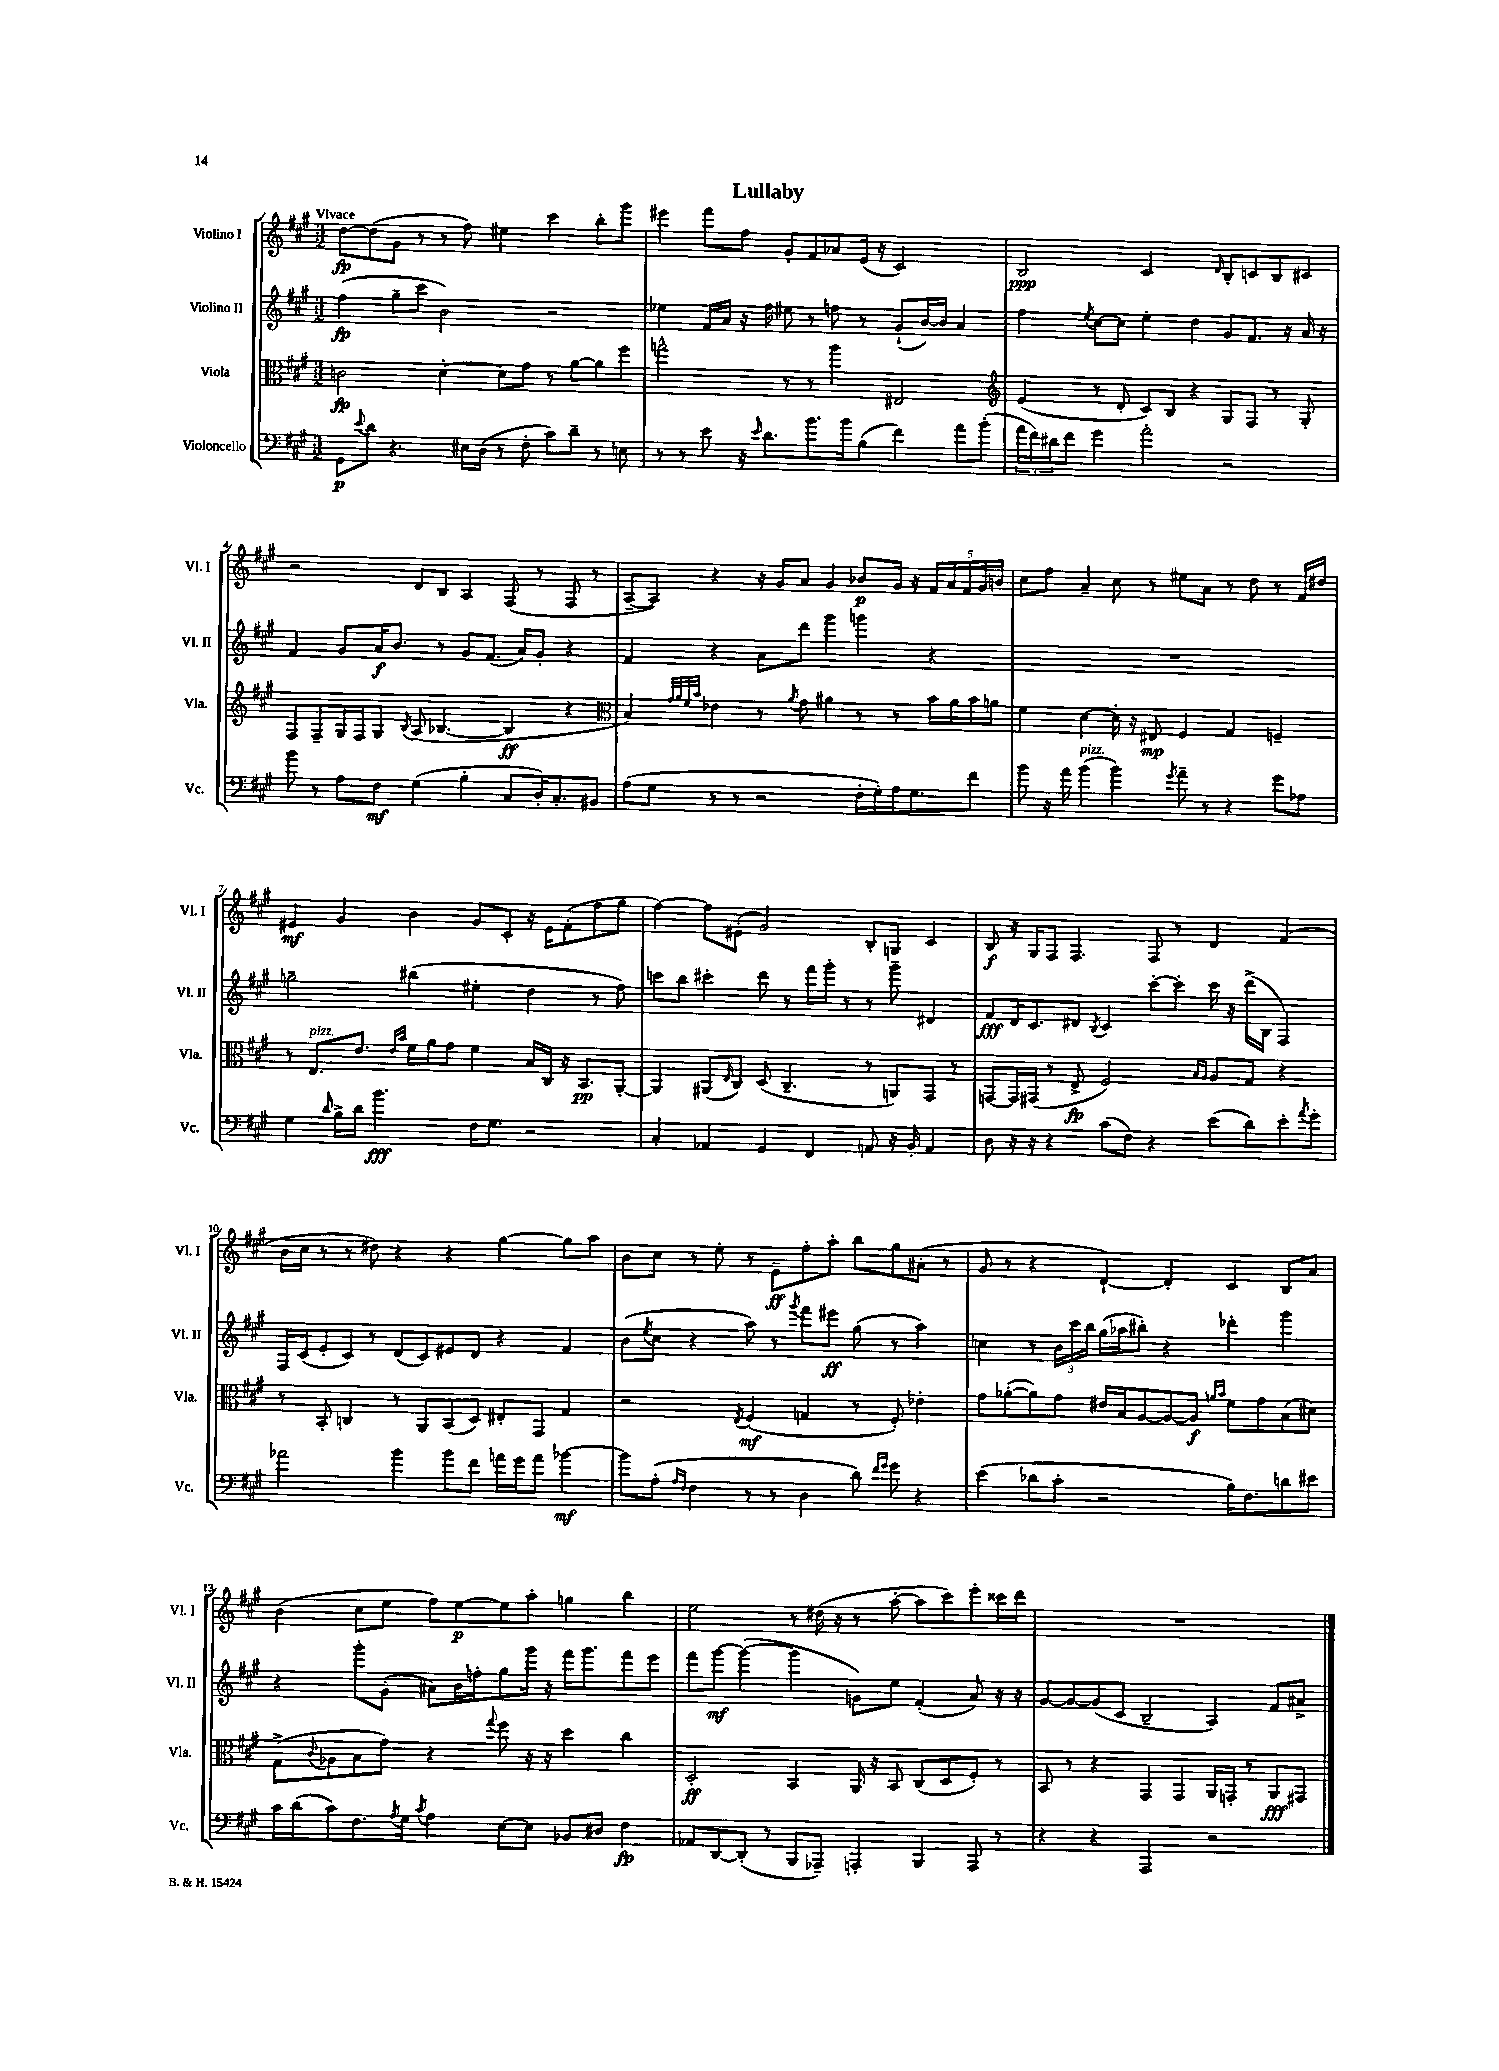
\header { title = "Lullaby" }
<<
\new StaffGroup <<
\new Staff = "s0" \with { instrumentName = "Violino I" shortInstrumentName = "Vl. I" } {
    \clef treble \key a \major \numericTimeSignature \time 3/2 \tempo "Vivace"
    d''8~\fp d''8( gis'8 r8 r8 fis''8) eis''4 cis'''4 b''8-. gis'''8 |
    eis'''4 fis'''8 fis''8 gis'8-. fis'8 aes'8 e'16( r16 cis'2) |
    b2\ppp cis'2 \grace { d'16 } b8-. c'8 b8 cis'8 |
    r2 d'8 b8 a4 fis8( r8 fis8 r8 |
    a8~-- a8) r4 r16 gis'16 a'8 gis'4 bes'8\p gis'16 r16 \tuplet 5/4 { fis'16 a'16 fis'16 gis'16 b'16 } |
    cis''8 fis''8 a'4-- cis''8 r8 eis''8 a'8 r8 d''8 r8 fis'16 dis''16 |
    eis'4\mf gis'4 b'4 gis'8 cis'8-. r16 eis'16 fis'8-.( fis''8 gis''8 |
    fis''4~) fis''8 eis'8-.( gis'2) b8-. g8 cis'4 |
    b8\f r16 gis16 fis8 fis4. fis8 r8 d'4 fis'4( |
    b'16 cis''16 r8 r8 dis''8) r4 r4 gis''4~ gis''8 a''8 |
    b'8 cis''8 r8 e''8-. r8 e'8--\ff fis''8-. a''8-. b''8 gis''8 ais'8-.( r8 |
    gis'8 r8 r4 d'4~-!) d'4-. cis'4 b8 a'8 |
    b'4( cis''8 e''8 fis''8) e''8~\p e''8 a''8-. g''4 b''4 |
    e''2 r8 dis''16( r16 r8 a''8~-. a''8 cis'''8) e'''8-. cisis'''16 d'''16 |
    R1. \bar "|." |
}
\new Staff = "s1" \with { instrumentName = "Violino II" shortInstrumentName = "Vl. II" } {
    \clef treble \key a \major \numericTimeSignature \time 3/2
    fis''4\fp( gis''8-- cis'''8 b'2) r2 |
    ees''4 fis'16 a'16 r16 fis''16 eis''8 r8 f''8 r8 gis'8-!( b'16~) b'16 a'4 |
    fis''4 \acciaccatura { e''8 } cis''8~ cis''8 e''4-. d''4 gis'8 fis'8. r16 a'16 r16 |
    fis'4 gis'8 a'16\f b'8. r8 gis'8 fis'8.( a'16) gis'8-. r4 |
    fis'4 r4 a'8 d'''8 gis'''4 g'''4 r4 |
    R1. |
    g''2-- bis''4( eis''4-. d''4 r8 fis''8) |
    c'''8 b''8 cis'''4-. d'''8 r8 fis'''16 gis'''16-. r8 r8 gis'''8-- dis'4 |
    fis'8\fff d'16 cis'8. dis'8 \acciaccatura { b8 } cis'4 cis'''8~-. cis'''8-. cis'''16 r16 d'''16->( b16 fis4) |
    fis16 cis'16( e'8-. cis'8) r8 d'8( cis'8) eis'8 d'8 r4 fis'4 |
    b'8( \acciaccatura { e''8 } cis''8 r4 a''8) r8 \acciaccatura { gis'''8 } fis'''8 eis'''8\ff gis''8( r8 a''4) |
    c''4 r8 \tuplet 3/2 { b'16 cis'''16 b''16 } gis''16( aes''16 bis''8-.) r4 des'''4-. gis'''4 |
    r4 gis'''8-. gis'8-.( ais'8) b'16 f''16-. gis''8 gis'''16 r16 fis'''16 gis'''8. fis'''8 e'''8 |
    fis'''8 gis'''8~\mf gis'''4~( gis'''4 g'8) e''8 fis'4-.( a'8) r16 r16 |
    gis'8~ gis'8~ gis'8( cis'8 b2-- a4) fis'8 ais'8-> \bar "|." |
}
\new Staff = "s2" \with { instrumentName = "Viola" shortInstrumentName = "Vla." } {
    \clef alto \key a \major \numericTimeSignature \time 3/2
    c'2\fp d'4~-. d'8 gis'8 r8 a'8~ a'8 fis''8 |
    g''2-^ r8 r8 a''4 eis2 |
    \clef treble e'4( r8 d'8-. cis'8) b8 r4 gis8 fis8 r8 gis8-. |
    fis8 fis8-- gis16 fis16 gis8 \acciaccatura { b8 } a8( bes4.~ bes4\ff r4 |
    \clef alto b4) \grace { gis'32 a'32 fis'32 b'32 } ees'4 r8 \acciaccatura { a'8 } gis'8 ais'4 r8 r8 b'16 ais'16 b'16 a'16 |
    fis'4 d'4~ d'16-. r16 eis8\mp fis4 gis4 f4-- |
    r8 e8.^\markup { \italic "pizz." } e'8. \grace { e'16 b'16 } fis'16 a'16 gis'8 fis'4 b16 cis16 r16 b,8.\pp a,8~-. |
    a,4 ais,8( \grace { e16 } cis8) d8( cis4.-- r8 a,8) gis,8 r8 |
    g,8~ g,16 gis,16( r8 e8->\fp fis2) \grace { b16 a16 } a8 gis8 r4 |
    r8 b,8-. c4 r8 a,8 b,8( d8) eis8-. gis,8 gis4 |
    r2 \acciaccatura { e8 } fis4\mf( g4 r8 fis8-.) ees'4-. |
    gis'8 aes'8~-.( aes'8) gis'8 eis'16 b16 a8~ a8~ a8\f \grace { a'16 b'16 } fis'8 gis'8 b8( dis'8) |
    gis8->( \appoggiatura { cis'8 } aes8 b8 gis'8) r4 \appoggiatura { gis''8 } fis''8 r16 r16 d''4 cis''4 |
    d2-.\ff b,4 a,16 r16 b,8 cis8( d8 fis8-.) r8 |
    b,8 r8 r4 gis,4 gis,4 a,16 g,16-. r8 a,8\fff gis,8 \bar "|." |
}
\new Staff = "s3" \with { instrumentName = "Violoncello" shortInstrumentName = "Vc." } {
    \clef bass \key a \major \numericTimeSignature \time 3/2
    gis,8\p \appoggiatura { e'8 } d'8 r4. eis16 d16( r8 fis8-. cis'8) d'8-- r8 e8 |
    r8 r8 e'8 r16 \grace { e'16 } d'8. b'8. b'16 b8( fis'4) a'8 b'8-.( |
    \tuplet 3/2 { a'16 fis'16) dis'16 } fis'8 gis'4 a'2-. r2 |
    b'8 r8 a8 fis8\mf gis4( b4-. cis8 d16-.) cis8.-. bis,8 |
    a8( gis8 r8 r8 r2 fis16-. gis16-.) a16 gis8. fis'8 |
    b'8 r16 a'16 b'4^\markup { \italic "pizz." }( b'4) \acciaccatura { gis'8 } a'8-- r8 r4 gis'8 aes8 |
    gis4 \grace { d'16 } b16-> d'16 b'4.\fff fis16 gis8. r2 |
    cis4-. aes,4 gis,4 fis,4 a,8 r16 b,16-. a,4 |
    d8 r16 r16 r4 cis'8( fis8) r4 e'8( d'8) e'8-. \acciaccatura { a'8 } gis'8-. |
    aes'2 b'4 b'8 fis'8 a'16 gis'16 a'8 bes'4~\mf |
    bes'8 a8-.( \grace { a16 fis16 } fis4 r8 r8 d4 d'8) \grace { fis'16 gis'16 } gis'8 r4 |
    e'4( des'8 cis'8-. r2 b16) fis8. d'8 eis'8 |
    cis'16 d'16( cis'8) fis8. \acciaccatura { a8 } gis16 \acciaccatura { cis'8 } a4 e8~ e8 bes,8 dis8 fis4\fp |
    aes,8 d,8~ d,8-.( r8 b,,8 aes,,8--) a,,4-. b,,4 a,,8 r8 |
    r4 r4 a,,2 r2 \bar "|." |
}
>>
>>
